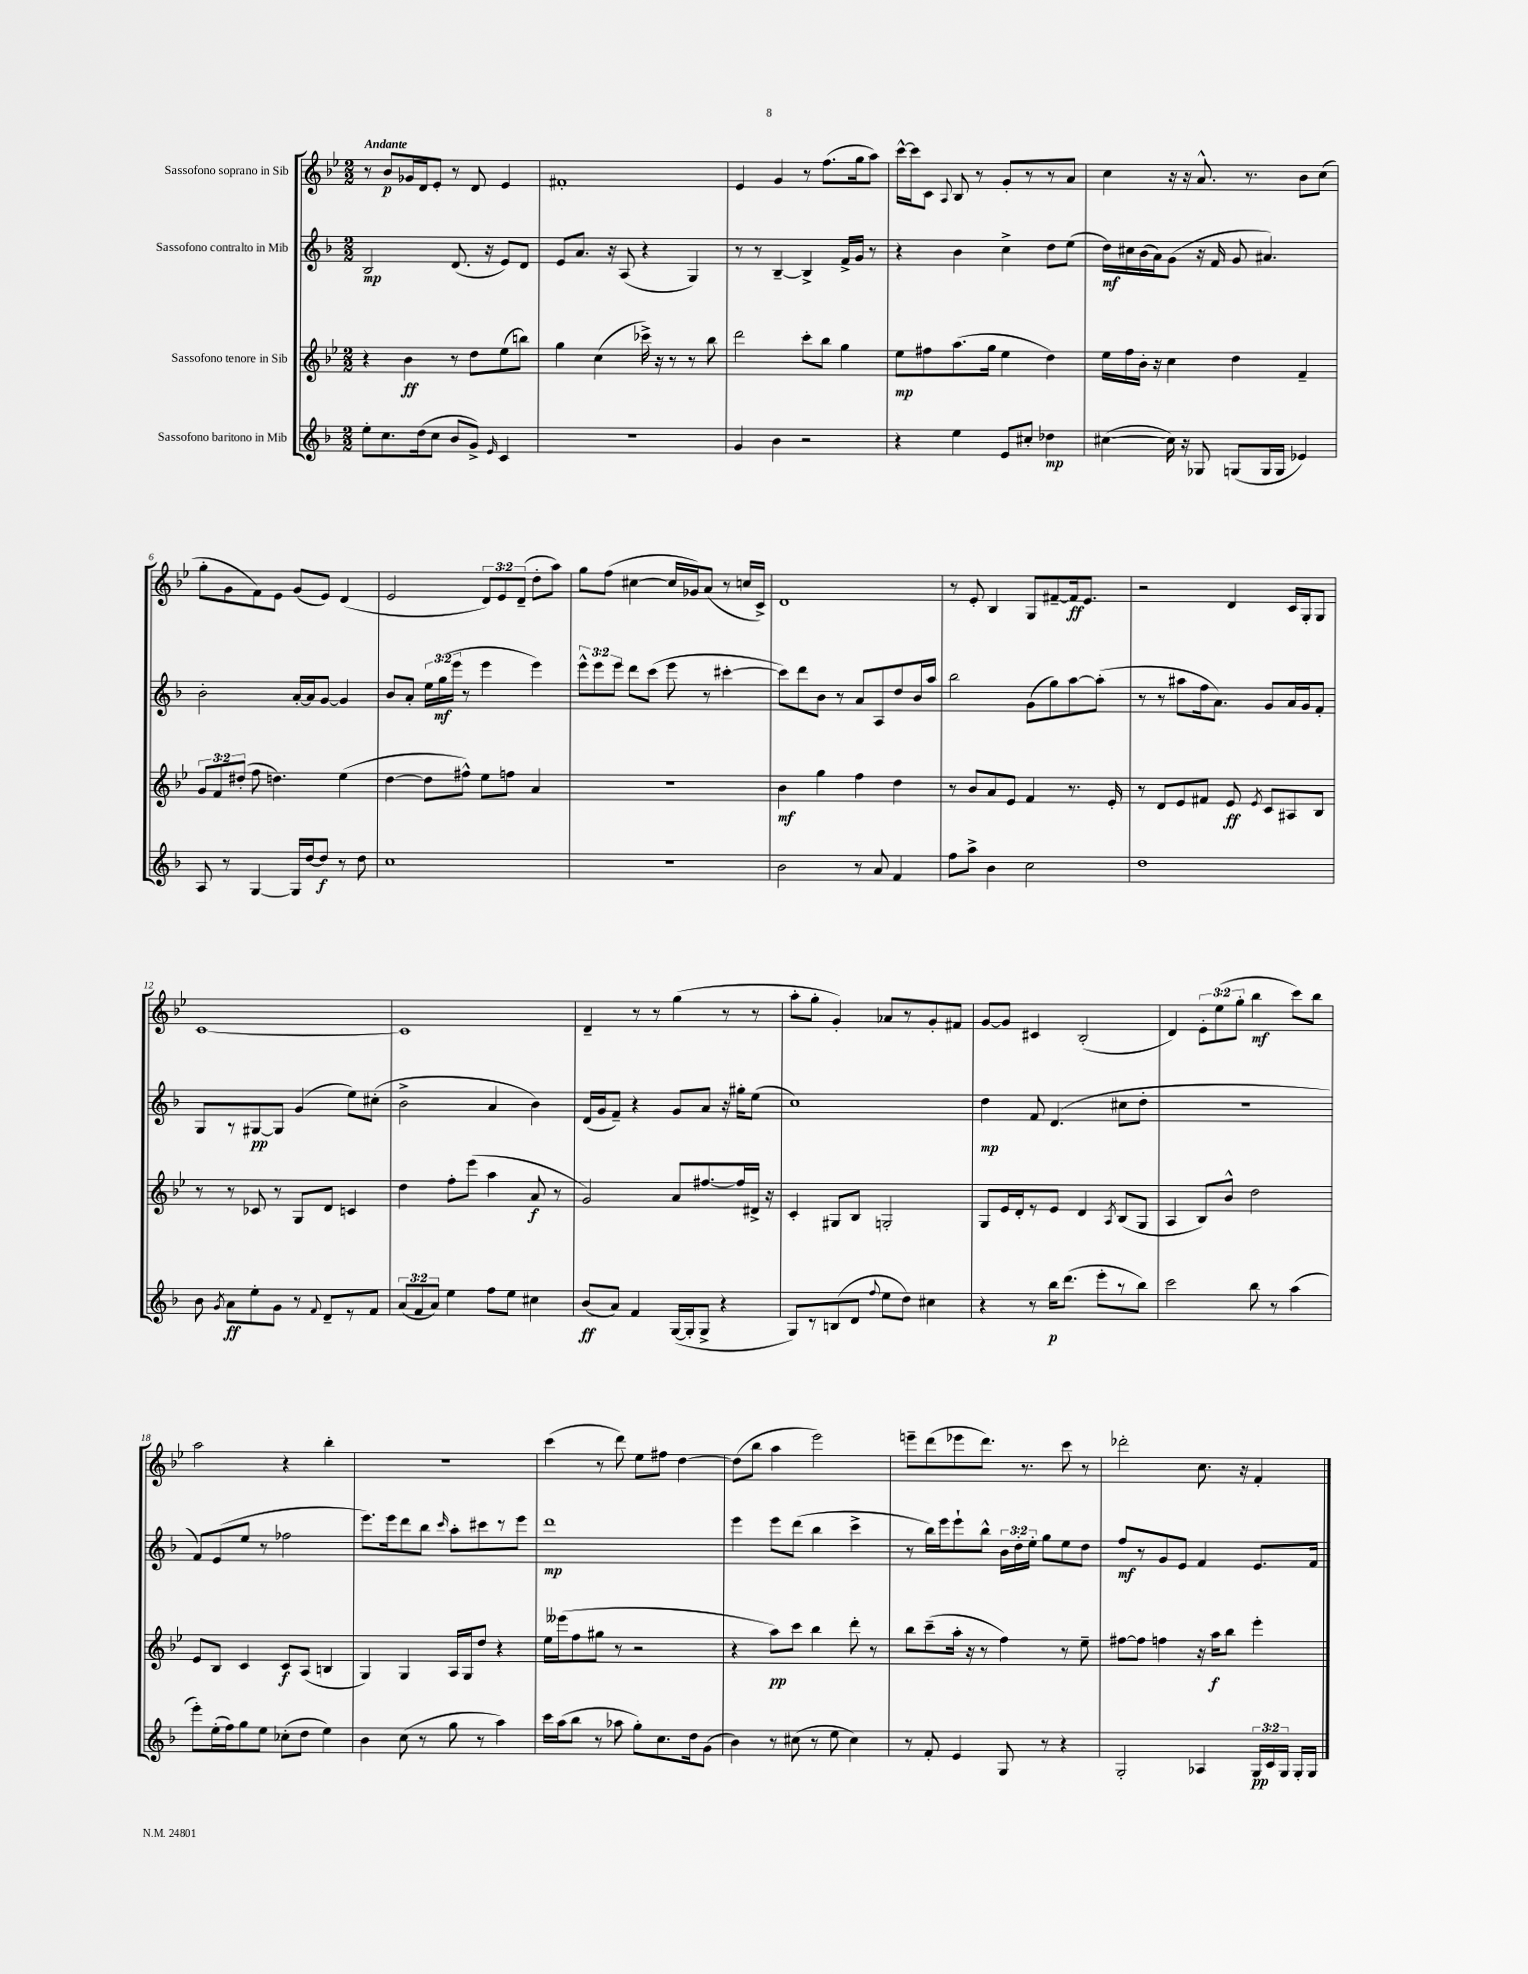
<<
\new StaffGroup <<
\new Staff = "s0" \with { instrumentName = "Sassofono soprano in Sib" } {
    \clef treble \key bes \major \numericTimeSignature \time 2/2 \override Staff.TupletNumber.text = #tuplet-number::calc-fraction-text \tempo "Andante"
    \autoBeamOff r8 bes'8[\p ges'16 d'16 ees'8]-. r8 d'8 ees'4 |
    fis'1-. |
    ees'4 g'4 r8 f''8.[( g''16 a''8]) |
    c'''16[~-^ c'''16 c'8] \appoggiatura { a8 } bes8 r8 g'8[-. r8 r8 a'8] |
    c''4 r16 r16 a'8.-^ r8. bes'8[ c''8]( |
    g''8[-. g'8 f'8) ees'8] g'8[( ees'8]) d'4( |
    ees'2 \tuplet 3/2 { d'8[) ees'8 d'8]--( } d''8[-. a''8]) |
    g''8[ f''8]( cis''4~ cis''16[ ges'16) a'8]( r8 c''16[ c'16]->) |
    d'1 |
    r8 ees'8-. bes4 g8[ fis'8~-- fis'16\ff ees'8.] |
    r2 d'4 c'16[ g16-. g8] |
    c'1~ |
    c'1 |
    d'4-- r8 r8 g''4( r8 r8 |
    a''8[-. g''8]-. g'4-.) aes'8[ r8 g'8-. fis'8] |
    g'8[~ g'8] cis'4 bes2-.( |
    d'4) \tuplet 3/2 { ees'8[-. ees''8( g''8]-. } bes''4\mf c'''8[) bes''8] |
    a''2 r4 bes''4-. |
    R1 |
    c'''4( r8 d'''8) ees''8[ fis''8] d''4~ |
    d''8[( bes''8] a''4 ees'''2) |
    e'''8[-- d'''8( ees'''8 d'''8.]) r8. c'''8 r8 |
    des'''2-. c''8. r16 f'4-. \bar "|." |
}
\new Staff = "s1" \with { instrumentName = "Sassofono contralto in Mib" } {
    \clef treble \key f \major \numericTimeSignature \time 2/2 \override Staff.TupletNumber.text = #tuplet-number::calc-fraction-text
    \autoBeamOff bes2\mp d'8.( r16 e'8[) d'8] |
    e'8[ a'8.] r16 a8( r4 g4) |
    r8 r8 bes4~-- bes4-> f'16[-> g'16] r8 |
    r4 bes'4 c''4-> d''8[ e''8]( |
    d''16[\mf) cis''16 bes'16( a'16) g'8]( r16 f'16 g'8 ais'4.) |
    bes'2-. a'16[~-. a'16 g'8]~ g'4 |
    bes'8[ a'8]-. \tuplet 3/2 { e''16[ g''16\mf( e'''16] } r8 e'''4 e'''4) |
    \tuplet 3/2 { e'''8[-^ e'''8 e'''8] } d'''8[ c'''8]( e'''8 r8 cis'''4~-. |
    cis'''8[) d'''8 bes'8] r8 a'8[ a8 d''8 bes'16 a''16] |
    bes''2 g'8[( g''8) a''8~ a''8]-.( |
    r8 r8 ais''8[ f''16 a'8.]) g'8[ a'16 g'16 f'8]-. |
    g8[ r8 gis8~\pp gis8] g'4( e''8[) cis''8]-.( |
    bes'2-> a'4 bes'4) |
    d'16[( g'16 f'8]--) r4 g'8[ a'8] r16 gis''16[-. e''8]( |
    c''1) |
    d''4\mp f'8 d'4.( cis''8[ d''8]-. |
    R1 |
    f'8[) e'8( e''8] r8 fes''2 |
    e'''8.[) e'''16 d'''8 bes''8] \grace { c'''16 } a''8[-. cis'''8 r8 e'''8] |
    d'''1\mp |
    e'''4 e'''8[ d'''8]( bes''4 c'''4-> |
    r8 bes''16[) e'''16 e'''8-! bes''8]-^ \tuplet 3/2 { bes'16[ d''16-. e''16]-. } g''8[ e''8 d''8] |
    f''8[\mf r8 g'8 e'8] f'4 e'8.[ f'16] \bar "|." |
}
\new Staff = "s2" \with { instrumentName = "Sassofono tenore in Sib" } {
    \clef treble \key bes \major \numericTimeSignature \time 2/2 \override Staff.TupletNumber.text = #tuplet-number::calc-fraction-text
    \autoBeamOff r4 bes'4\ff r8 d''8[ ees''8( b''8]) |
    g''4 c''4( ces'''16->) r16 r8 r8 bes''8 |
    d'''2 c'''8[-. bes''8] g''4 |
    ees''8[\mp fis''8 a''8.( g''16] ees''4 d''4) |
    ees''16[ f''16 bes'16]-. r16 c''4 d''4 f'4-- |
    \tuplet 3/2 { g'8[ f'8 dis''8]-.( } f''8 d''4.) ees''4( |
    d''4~ d''8[ fis''8]-^) ees''8[ f''8] a'4 |
    R1 |
    bes'4\mf g''4 f''4 d''4 |
    r8 bes'8[ a'8 ees'8] f'4 r8. ees'16-. |
    r8 d'8[ ees'8 fis'8] ees'8\ff \acciaccatura { ees'8 } c'8[ ais8 bes8] |
    r8 r8 ces'8 r8 g8[ d'8] c'4 |
    d''4 f''8[-. ees'''8]( a''4 a'8\f r8 |
    g'2) a'8[ fis''8.~ fis''16 dis'16]-> r16 |
    c'4-. gis8[ bes8] g2-. |
    g8[ ees'16 d'16-. r8 ees'8] d'4 \acciaccatura { a8 } bes8[( g8] |
    a4 bes8[) bes'8]-^ d''2 |
    ees'8[ bes8] c'4 c'8[\f a8]( b4 |
    g4) g4 a16[ g16 d''8] r4 |
    ees''16[ eeses'''16( f''8 gis''8] r8 r2 |
    r4 a''8[\pp) c'''8] bes''4 d'''8-. r8 |
    bes''8[ c'''8--( a''16]-. r16 r8 f''4) r8 ees''8-- |
    fis''8[~ fis''8] f''4 r16 a''16[\f bes''8] ees'''4-. \bar "|." |
}
\new Staff = "s3" \with { instrumentName = "Sassofono baritono in Mib" } {
    \clef treble \key f \major \numericTimeSignature \time 2/2 \override Staff.TupletNumber.text = #tuplet-number::calc-fraction-text
    \autoBeamOff e''8[-. c''8. d''16( c''8] bes'8[ g'8]->) \grace { e'16 } c'4 |
    R1 |
    g'4 bes'4 r2 |
    r4 e''4 e'8[ cis''8]-. des''4\mp |
    cis''4~( cis''16) r16 ges8 g8[( g16 g16] ees'4) |
    a8 r8 g4~ g16[ d''16~ d''8]\f r8 d''8 |
    c''1 |
    R1 |
    bes'2 r8 a'8 f'4 |
    f''8[ a''8]-> bes'4 c''2 |
    d''1 |
    bes'8 \acciaccatura { g'8 } a'8[\ff e''8-. g'8] r8 \appoggiatura { f'8 } d'8[-- r8 f'8] |
    \tuplet 3/2 { a'8[( f'8 a'8]) } e''4 f''8[ e''8] cis''4 |
    bes'8[\ff( a'8]) f'4 g16[~( g16-. g8]-> r4 |
    g8[) r8 b8( d'8] \appoggiatura { f''8 } e''8[ d''8]) cis''4 |
    r4 r8 bes''16[\p d'''8.]( e'''8[-. r8 bes''8]) |
    c'''2 bes''8 r8 a''4( |
    e'''8[-.) e''16-.( f''16) g''8 e''8] ces''8[-.( d''8] e''4) |
    bes'4 c''8( r8 g''8 r8 a''4) |
    c'''16[ a''16( bes''8] r8 aes''8 g''8[-.) c''8. d''16 g'8]( |
    bes'4) r8 cis''8( r8 e''8 cis''4) |
    r8 f'8-. e'4 g8 r8 r4 |
    g2-. aes4 \tuplet 3/2 { g16[\pp c'16 g16] } g16[-. g16] \bar "|." |
}
>>
>>
